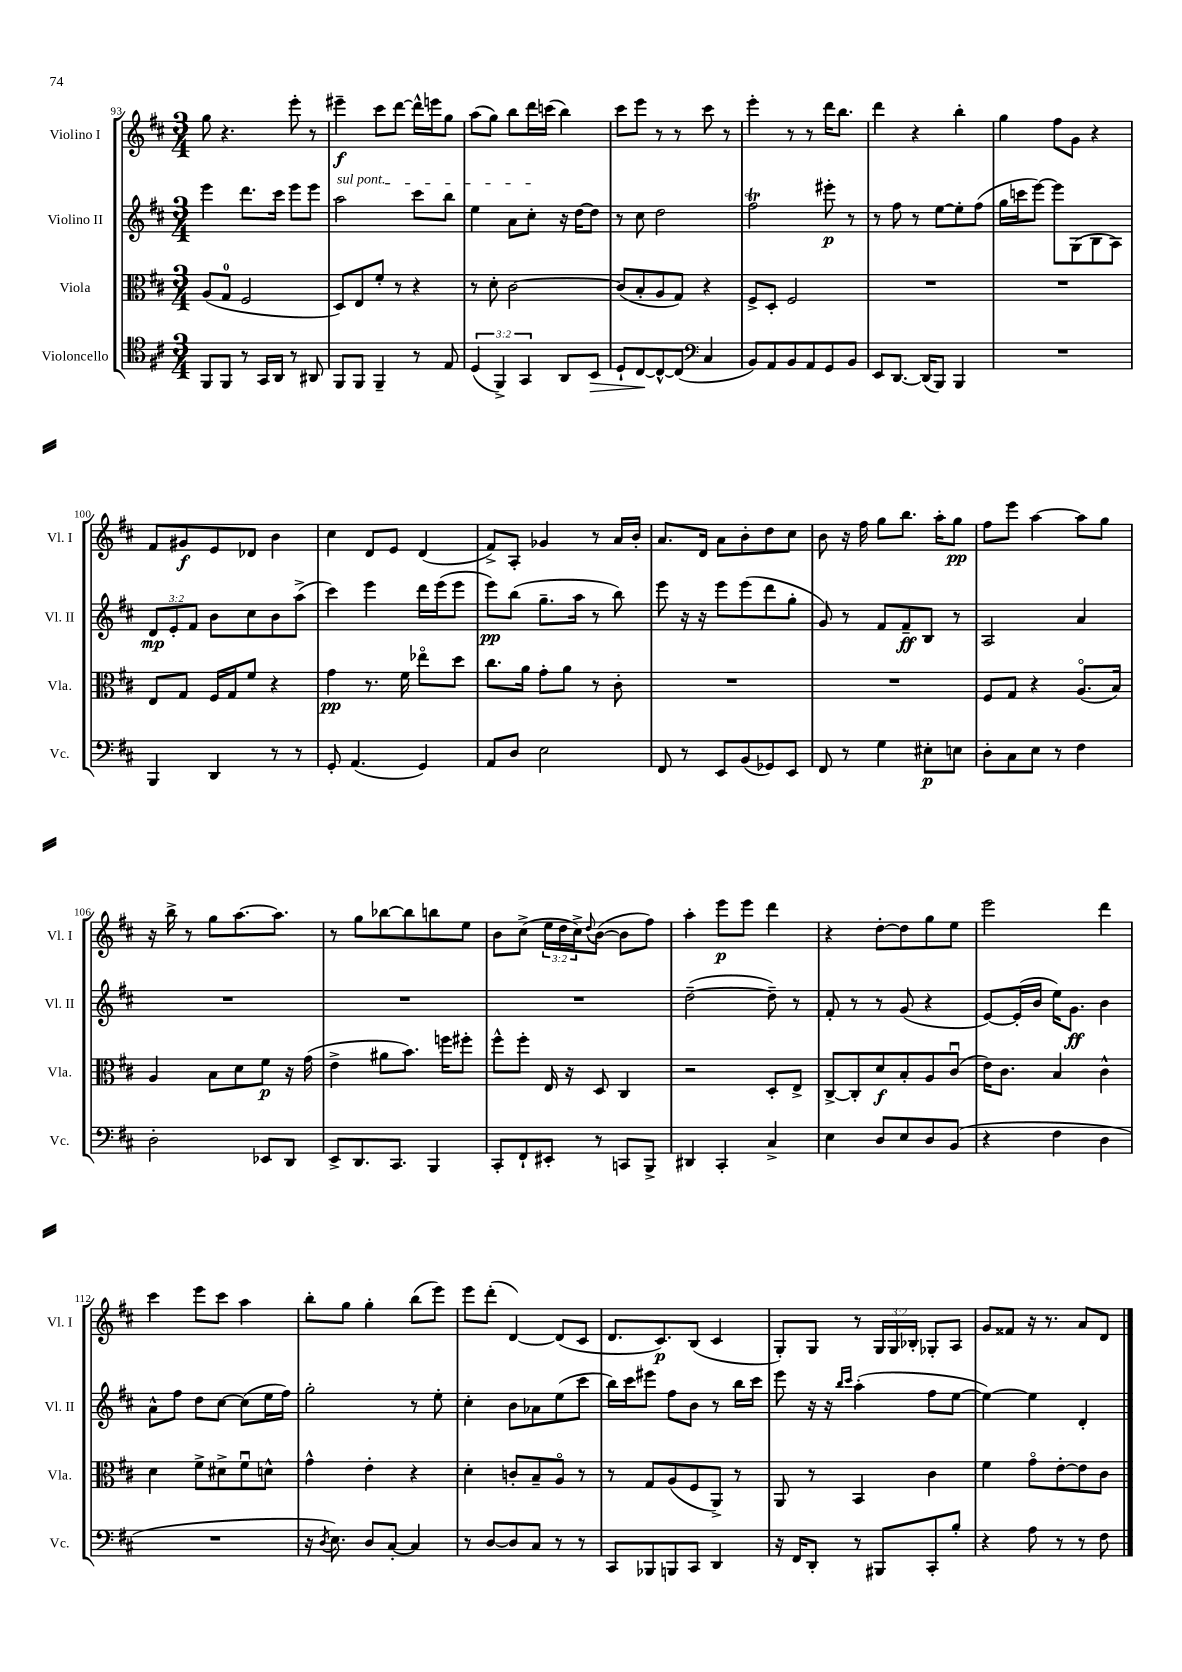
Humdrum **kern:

**kern	**dynam	**kern	**dynam	**kern	**dynam	**kern	**dynam
*part4	*part4	*part3	*part3	*part2	*part2	*part1	*part1
*staff4	*staff4	*staff3	*staff3	*staff2	*staff2	*staff1	*staff1
*I"Violoncello	*	*I"Viola	*	*I"Violino II	*	*I"Violino I	*
*I'Vc.	*	*I'Vla.	*	*I'Vl. II	*	*I'Vl. I	*
*clefC4	*	*clefC3	*	*clefG2	*	*clefG2	*
*k[f#c#]	*	*k[f#c#]	*	*k[f#c#]	*	*k[f#c#]	*
*M3/4	*	*M3/4	*	*M3/4	*	*M3/4	*
=93	=93	=93	=93	=93	=93	=93	=93
8FF#/L	.	(8A/L	.	4eee\	.	8gg\	.
8FF#/J	.	8G/J	.	.	.	4.r	.
8r	.	2F#/	.	8.ddd\L	.	.	.
16GG/LL	.	.	.	.	.	.	.
16AA/JJ	.	.	.	16ccc#\Jk	.	.	.
8r	.	.	.	8eee\L	.	8eee'\	.
8AA#X/	.	.	.	8eee\J	.	8r	.
=94	=94	=94	=94	=94	=94	=94	=94
!	!	!	!	!LO:TX:a:i:t=sul pont.	!	!	!
8FF#/L	.	8D/L)	.	2aa\	.	4eee#X~\	f
8FF#/J	.	8E/	.	.	.	.	.
4FF#~/	.	8f#'/J	.	.	.	8ccc#\L	.
.	.	8r	.	.	.	[8ddd\J	.
8r	.	4r	.	8ccc#\L	.	16ddd^^\LL]	.
.	.	.	.	.	.	16eeen\J	.
8E/	.	.	.	8bb\J	.	8gg\J	.
=95	=95	=95	=95	=95	=95	=95	=95
(6D/	.	8r	.	4ee\	.	(8aa\L	.
.	.	8d'\	.	.	.	8gg\J)	.
6FF#^/)	.	.	.	.	.	.	.
.	.	[2c#\	.	8a\L	.	8bb\L	.
6GG/	.	.	.	.	.	.	.
.	.	.	.	8cc#'\J	.	16ddd\L	.
.	.	.	.	.	.	(16cccn\JJ	.
8AA/L	.	.	.	16r	.	4bb\)	.
.	.	.	.	[16dd\KL	.	.	.
!	!LO:HP:b	!	!	!	!	!	!
8BB/J	>	.	.	8dd\J]	.	.	.
=96	=96	=96	=96	=96	=96	=96	=96
8D`/L	.	(8c#/L]	.	8r	.	8ccc#\L	.
[8C#/	.	8B'/	.	8cc#\	.	8eee\J	.
8C#^^/_	]	8A/	.	2dd\	.	8r	.
(8C#/J]	.	8G/J)	.	.	.	8r	.
*clefF4	*	*	*	*	*	*	*
4C#/	.	4r	.	.	.	8ccc#\	.
.	.	.	.	.	.	8r	.
=97	=97	=97	=97	=97	=97	=97	=97
8BB/L)	.	8F#^/L	.	2ff#t\	.	4eee'\	.
8AA/	.	8D'/J	.	.	.	.	.
8BB/	.	2F#/	.	.	.	8r	.
8AA/	.	.	.	.	.	8r	.
8GG/	.	.	.	8eee#X'\	p	16ddd\KL	.
.	.	.	.	.	.	8.bb\J	.
8BB/J	.	.	.	8r	.	.	.
=98	=98	=98	=98	=98	=98	=98	=98
8EE/L	.	2.r	.	8r	.	4ddd\	.
[8.DD/J	.	.	.	8ff#\	.	.	.
.	.	.	.	8r	.	4r	.
(16DD/KL]	.	.	.	.	.	.	.
8BBB/J)	.	.	.	[8ee\L	.	.	.
4BBB/	.	.	.	8ee'\]	.	4bb'\	.
.	.	.	.	(8ff#\J	.	.	.
=99	=99	=99	=99	=99	=99	=99	=99
2.r	.	2.r	.	16gg\LL	.	4gg\	.
.	.	.	.	16cccn\J	.	.	.
.	.	.	.	[8eee\J)	.	.	.
.	.	.	.	8eee\L]	.	8ff#\L	.
.	.	.	.	(8G\	.	8g\J	.
.	.	.	.	8B\	.	4r	.
.	.	.	.	8A\J)	.	.	.
!!LO:LB:g=z
=100	=100	=100	=100	=100	=100	=100	=100
4BBB/	.	8E/L	.	12d/L	mp	8f#/L	.
.	.	.	.	12e'/	.	.	.
.	.	8G/J	.	.	.	8g#X/	f
.	.	.	.	12f#/J	.	.	.
4DD/	.	16F#/LL	.	8b\L	.	8e/	.
.	.	16G/J	.	.	.	.	.
.	.	8f#/J	.	8cc#\	.	8d-X/J	.
8r	.	4r	.	8b\	.	4b\	.
8r	.	.	.	(8aa^\J	.	.	.
=101	=101	=101	=101	=101	=101	=101	=101
8GG'/	.	4g\	pp	4ccc#\)	.	4cc#\	.
(4.AA/	.	.	.	.	.	.	.
.	.	8.r	.	4eee\	.	8d/L	.
.	.	.	.	.	.	8e/J	.
.	.	16f#\	.	.	.	.	.
4GG/)	.	8ee-X\L	.	16ddd\LL	.	(4d/	.
.	.	.	.	(16eee\J	.	.	.
.	.	8dd\J	.	8eee\J	.	.	.
=102	=102	=102	=102	=102	=102	=102	=102
8AA/L	.	8.cc#\L	.	8eee\L)	pp	8f#^/L)	.
8D/J	.	.	.	(8bb\J	.	8A'/J	.
.	.	16a\Jk	.	.	.	.	.
2E\	.	8g'\L	.	8.gg~\L	.	4g-X/	.
.	.	8a\J	.	.	.	.	.
.	.	.	.	16aa\Jk	.	.	.
.	.	8r	.	8r	.	8r	.
.	.	8c#'\	.	8bb\)	.	16a/LL	.
.	.	.	.	.	.	16b'/JJ	.
=103	=103	=103	=103	=103	=103	=103	=103
8FF#/	.	2.r	.	8eee\	.	8.a/L	.
8r	.	.	.	16r	.	.	.
.	.	.	.	16r	.	16d/Jk	.
8EE/L	.	.	.	8eee\L	.	8a\L	.
(8BB/	.	.	.	(8eee\	.	8b'\	.
8GG-X/)	.	.	.	8ddd\	.	8dd\	.
8EE/J	.	.	.	8gg'\J	.	8cc#\J	.
=104	=104	=104	=104	=104	=104	=104	=104
8FF#/	.	2.r	.	8g/)	.	8b\	.
8r	.	.	.	8r	.	16r	.
.	.	.	.	.	.	16ff#\	.
4G\	.	.	.	8f#/L	.	8gg\L	.
.	.	.	.	8f#~/	ff	8.bb\J	.
8E#X'\L	p	.	.	8B/J	.	.	.
.	.	.	.	.	.	16aa'\KL	.
8En\J	.	.	.	8r	.	8gg\J	pp
=105	=105	=105	=105	=105	=105	=105	=105
8D'\L	.	8F#/L	.	2A/	.	8ff#\L	.
8C#\	.	8G/J	.	.	.	8eee\J	.
8E\J	.	4r	.	.	.	[4aa\	.
8r	.	.	.	.	.	.	.
4F#\	.	(8.A/L	.	4a/	.	8aa\L]	.
.	.	.	.	.	.	8gg\J	.
.	.	16B/Jk)	.	.	.	.	.
!!LO:LB:g=z
=106	=106	=106	=106	=106	=106	=106	=106
2D'\	.	4A/	.	2.r	.	16r	.
.	.	.	.	.	.	16bb^\	.
.	.	.	.	.	.	8r	.
.	.	8B\L	.	.	.	8gg\L	.
.	.	8d\	.	.	.	[8.aa\	.
8EE-X/L	.	8f#\J	p	.	.	.	.
.	.	.	.	.	.	8.aa\J]	.
8DD/J	.	16r	.	.	.	.	.
.	.	(16g\	.	.	.	.	.
=107	=107	=107	=107	=107	=107	=107	=107
8EE^/L	.	4e^\	.	2.r	.	8r	.
8.DD/	.	.	.	.	.	8gg\L	.
.	.	8a#X\L	.	.	.	[8bb-X\	.
8.CC#/J	.	.	.	.	.	.	.
.	.	8.b\J)	.	.	.	8bb-\]	.
4BBB/	.	.	.	.	.	8bbn\	.
.	.	16ffn\KL	.	.	.	.	.
.	.	8ff#X'\J	.	.	.	8ee\J	.
=108	=108	=108	=108	=108	=108	=108	=108
8CC#'/L	.	8ff#^^\L	.	2.r	.	8b\L	.
8FF#`/	.	8ff#'\J	.	.	.	(8cc#^\J	.
8EE#X'/J	.	16E/	.	.	.	24ee\LL	.
.	.	.	.	.	.	24dd\	.
.	.	16r	.	.	.	.	.
.	.	.	.	.	.	24cc#^\J)	.
.	.	.	.	.	.	8qqdd/	.
8r	.	8D/	.	.	.	([8b\J	.
8CCn/L	.	4C#/	.	.	.	8b\L]	.
8BBB^/J	.	.	.	.	.	8ff#\J)	.
=109	=109	=109	=109	=109	=109	=109	=109
4DD#X/	.	2r	.	([2dd~\	.	4aa'\	.
4CC#'/	.	.	.	.	.	8eee\L	p
.	.	.	.	.	.	8eee\J	.
4C#^/	.	8D'/L	.	8dd~\])	.	4ddd\	.
.	.	8E^/J	.	8r	.	.	.
=110	=110	=110	=110	=110	=110	=110	=110
4E\	.	[8C#^/L	.	8f#'/	.	4r	.
.	.	8C#'/]	.	8r	.	.	.
8D/L	.	8d/	f	8r	.	[8dd'\L	.
8E/	.	8B'/	.	(8g/	.	8dd\]	.
8D/	.	8A/	.	4r	.	8gg\	.
(8BB/J	.	(8c#u/J	.	.	.	8ee\J	.
=111	=111	=111	=111	=111	=111	=111	=111
4r	.	16e\KL)	.	[8e/L)	.	2eee\	.
.	.	8.c#\J	.	.	.	.	.
.	.	.	.	(16e'/L]	.	.	.
.	.	.	.	16b/JJ	.	.	.
4F#\	.	4B/	.	16ee\KL)	.	.	.
.	.	.	.	8.g\J	ff	.	.
4D\	.	4c#^^\	.	4b\	.	4ddd\	.
!!LO:LB:g=z
=112	=112	=112	=112	=112	=112	=112	=112
2.r	.	4d\	.	8a^^\L	.	4ccc#\	.
.	.	.	.	8ff#\J	.	.	.
.	.	8f#^\L	.	8dd\L	.	8eee\L	.
.	.	8d#X^\	.	[8cc#\J	.	8ccc#\J	.
.	.	8f#u\	.	(8cc#\L]	.	4aa\	.
.	.	8dn^^\J	.	16ee\L	.	.	.
.	.	.	.	16ff#\JJ)	.	.	.
=113	=113	=113	=113	=113	=113	=113	=113
16r	.	4g^^\	.	2gg'\	.	8bb'\L	.
8qD/	.	.	.	.	.	.	.
8.E\)	.	.	.	.	.	.	.
.	.	.	.	.	.	8gg\J	.
8D/L	.	4e'\	.	.	.	4gg'\	.
[8C#'/J	.	.	.	.	.	.	.
4C#/]	.	4r	.	8r	.	(8bb\L	.
.	.	.	.	8ee'\	.	8eee\J)	.
=114	=114	=114	=114	=114	=114	=114	=114
8r	.	4d'\	.	4cc#'\	.	8eee\L	.
[8D/L	.	.	.	.	.	(8ddd'\J	.
8D/]	.	8cn'/L	.	8b\L	.	[4d/)	.
8C#/J	.	8B~/	.	8a-X\	.	.	.
8r	.	8A/J	.	(8ee\	.	(8d/L]	.
8r	.	8r	.	8ccc#\J	.	8c#/J	.
=115	=115	=115	=115	=115	=115	=115	=115
8CC#/L	.	8r	.	16bb\LL)	.	8.d/L	.
.	.	.	.	16ccc#\J	.	.	.
8BBB-X/	.	8G/L	.	8eee#X\J	.	.	.
.	.	.	.	.	.	8.c#/)	p
8BBBn/	.	(8A/	.	8ff#\L	.	.	.
8CC#/J	.	8F#/	.	8b\J	.	(8B/J	.
4DD/	.	8AA^/J)	.	8r	.	4c#/	.
.	.	8r	.	16bb\LL	.	.	.
.	.	.	.	16ccc#\JJ	.	.	.
=116	=116	=116	=116	=116	=116	=116	=116
16r	.	8AA/	.	8eee\	.	8G'/L)	.
16FF#/KL	.	.	.	.	.	.	.
8DD'/J	.	8r	.	16r	.	8G/J	.
.	.	.	.	16r	.	.	.
.	.	.	.	16qqbb/LL	.	.	.
.	.	.	.	16qqccc#/JJ	.	.	.
8r	.	4BB/	.	(4aa'\	.	8r	.
8BBB#X/L	.	.	.	.	.	24G/LL	.
.	.	.	.	.	.	24G/	.
.	.	.	.	.	.	24B-X'/JJ	.
8CC#'/	.	4c#\	.	8ff#\L	.	8G-X'/L	.
8B'/J	.	.	.	[8ee\J	.	8A/J	.
=117	=117	=117	=117	=117	=117	=117	=117
4r	.	4f#\	.	4ee\_)	.	8g/L	.
.	.	.	.	.	.	8f##X/J	.
8A\	.	8g\L	.	4ee\]	.	16r	.
.	.	.	.	.	.	8.r	.
8r	.	[8e'\	.	.	.	.	.
8r	.	8e\]	.	4d'/	.	8a/L	.
8F#\	.	8c#\J	.	.	.	8d/J	.
==	==	==	==	==	==	==	==
*-	*-	*-	*-	*-	*-	*-	*-
